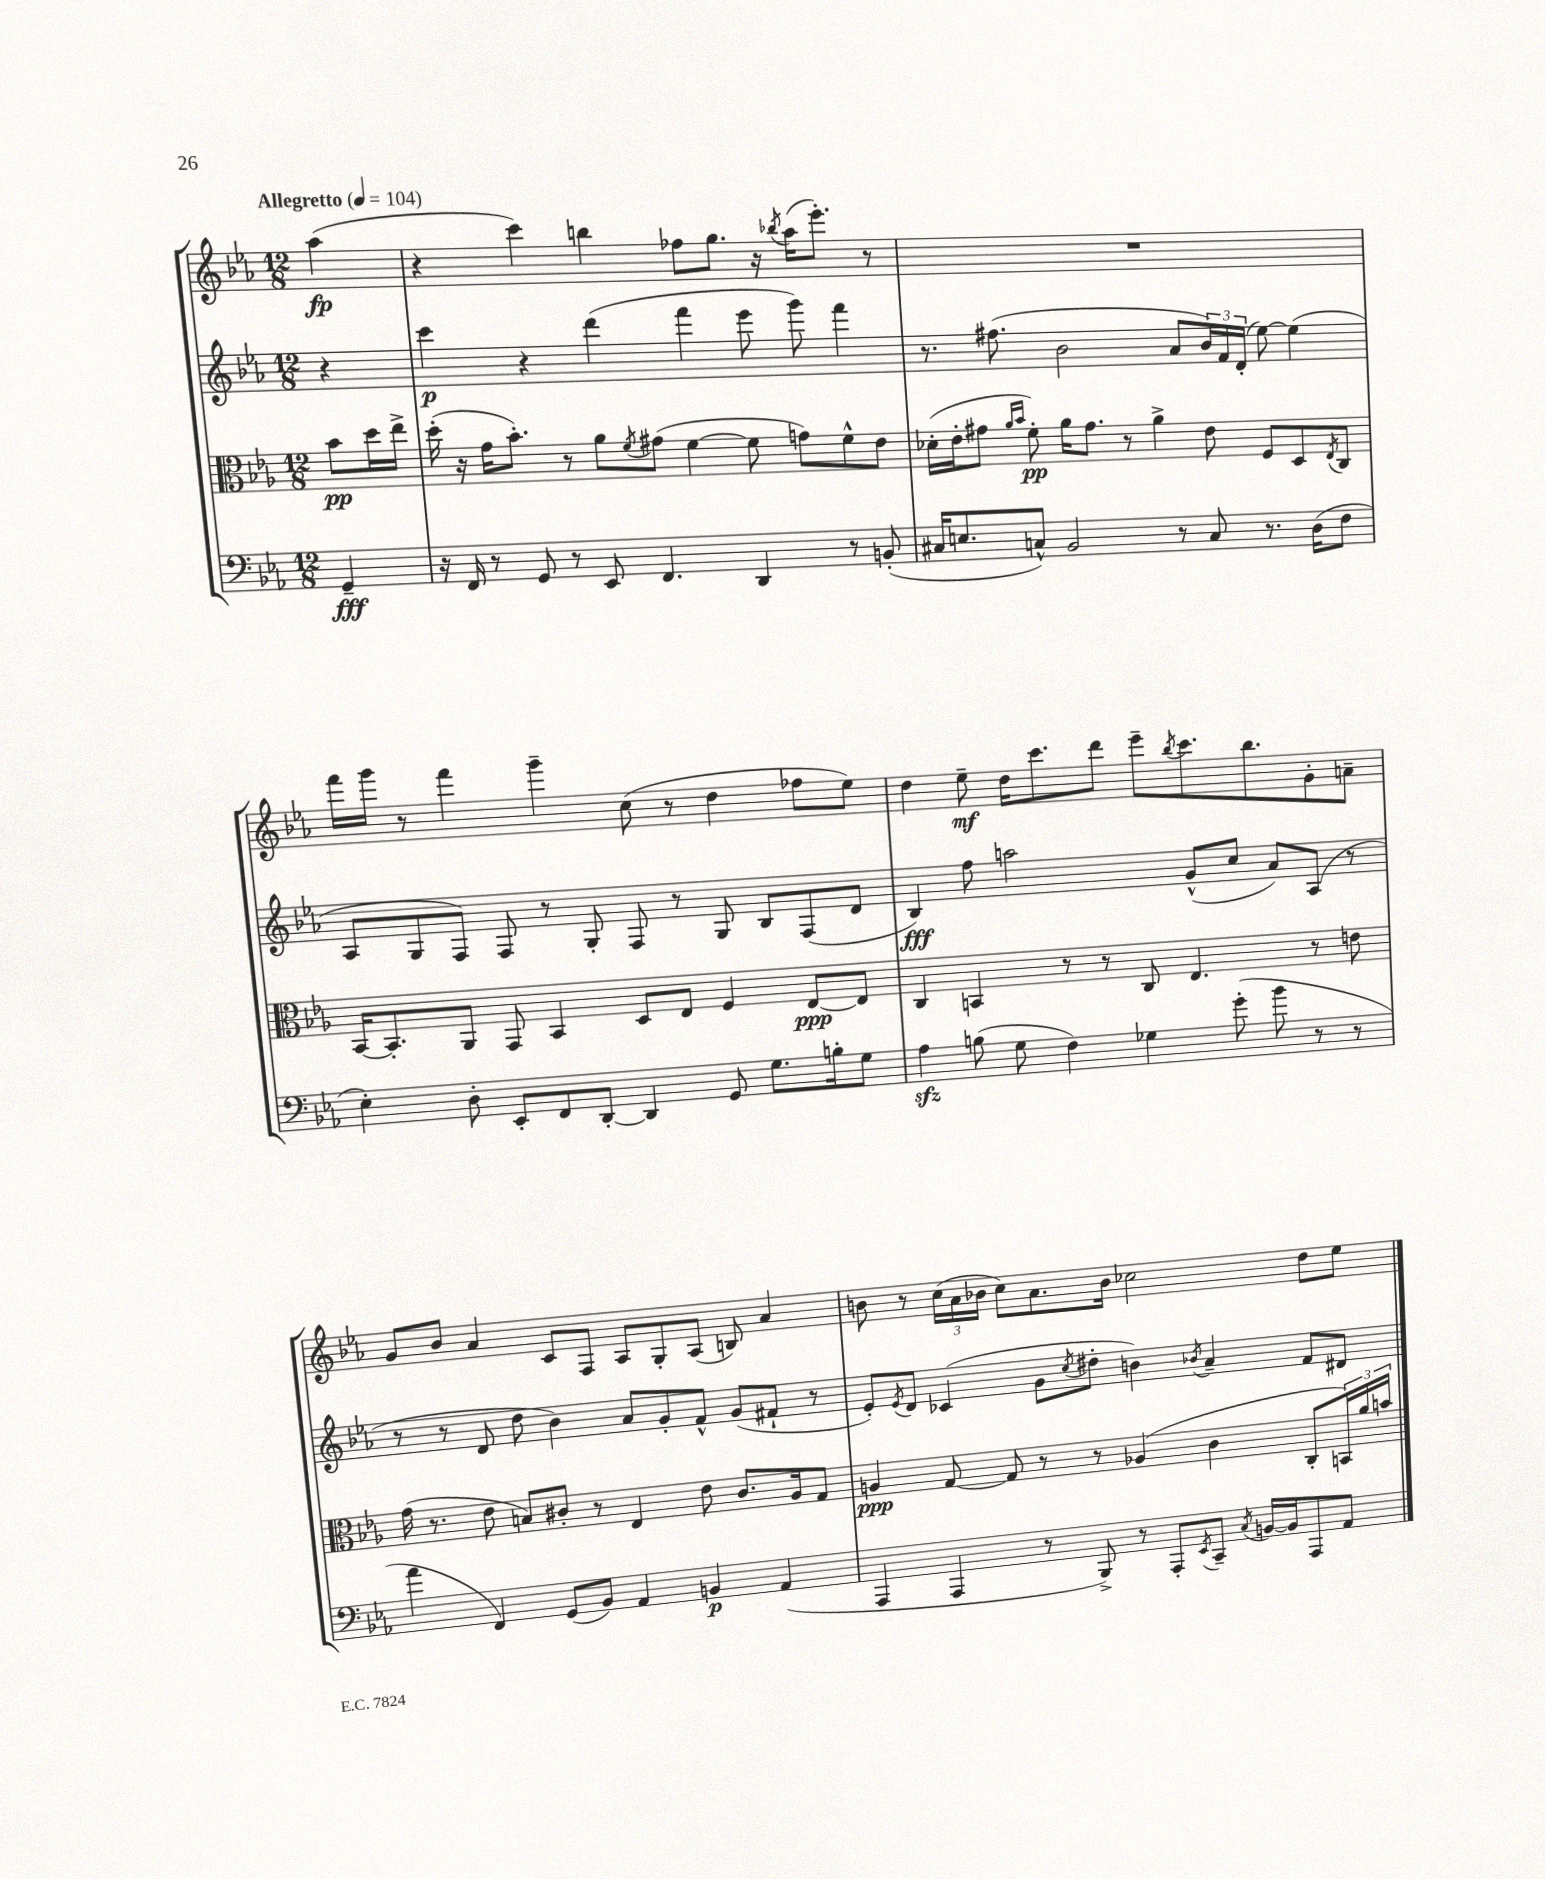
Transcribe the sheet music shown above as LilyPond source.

<<
\new StaffGroup <<
\new Staff = "s0" {
    \clef treble \key ees \major \numericTimeSignature \time 12/8 \partial 4 \tempo "Allegretto" 4 = 104
    aes''4\fp( |
    r4 c'''4) b''4 fes''8 g''8. r16 \acciaccatura { bes''8 } aes''16( ees'''8.-.) r8 |
    R1. |
    f'''16 g'''16 r8 f'''4 g'''4-- c''8( r8 d''4 fes''8 ees''8) |
    d''4 ees''8--\mf d''16 c'''8. d'''8 ees'''8-- \acciaccatura { bes''8 } c'''8. bes''8. g'8-. a'8-- |
    g'8 bes'8 aes'4 c'8 f8 aes8 g8-. aes8( b8) aes'4 |
    b'8 r8 \tuplet 3/2 { c''16( aes'16 bes'16 } c''8) aes'8. bes'16 ces''2 d''8 ees''8 \bar "|." |
}
\new Staff = "s1" {
    \clef treble \key ees \major \numericTimeSignature \time 12/8 \partial 4
    r4 |
    c'''4\p r4 d'''4( f'''4 ees'''8 g'''8) f'''4 |
    r8. fis''8.( bes'2 aes'8 \tuplet 3/2 { bes'16) f'16 d'16-.( } ees''8~) ees''4( |
    aes8 g8 f8) f8 r8 g8-. f8 r8 g8 bes8 f8( d'8 |
    bes4\fff) f''8 a''2 g'8-^( c''8 aes'8) aes8( r8 |
    r8 r8 d'8 d''8 bes'4) aes'8 g'8-. f'8-^ g'8( fis'8-! r8 |
    ees'8-.) \acciaccatura { ees'8 } d'8 ces'4( g'8 \acciaccatura { c''8 } dis''8-. b'4) \acciaccatura { bes'8 } aes'4-- f'8 dis'8 \bar "|." |
}
\new Staff = "s2" {
    \clef alto \key ees \major \numericTimeSignature \time 12/8 \partial 4
    bes'8\pp d''16 ees''16-> |
    d''16-.( r16 g'16 bes'8.-.) r8 aes'8 \acciaccatura { f'8 } gis'8( f'4~ f'8 g'8) f'8-^ ees'8 |
    des'16-.( ees'16-. gis'8 \grace { aes'16 bes'16 } f'8-.\pp) aes'16 gis'8. r8 aes'4-> ees'8 f8 d8 \acciaccatura { ees8 } c8 |
    bes,16~ bes,8.-. aes,8 g,8 bes,4 d8 ees8 f4 ees8~\ppp ees8 |
    c4 b,4 r8 r8 c8 ees4. r8 e'8 |
    g'16( r8. ees'8 b8) cis'8-. r8 ees4 ees'8 cis'8. aes16 g8 |
    a4\ppp g8~ g8 r8 r8 aes4( c'4 c8-. \tuplet 3/2 { b,16) aes'16 b'16 } \bar "|." |
}
\new Staff = "s3" {
    \clef bass \key ees \major \numericTimeSignature \time 12/8 \partial 4
    g,4--\fff |
    r16 f,16 r8 g,8 r8 ees,8 f,4. d,4 r8 b,8-.( |
    cis16 e8. c8-^) bes,2 r8 c8 r8. d16( f8 |
    ees4-.) d8-. ees,8-. f,8 d,8~-. d,4 g,8 g8. b16-. g8 |
    aes4\sfz b8( g8 f4) ges4 g'8-.( bes'8 r8 r8 |
    aes'4 f,4) g,8( bes,8) aes,4 b,4\p aes,4( |
    aes,,4 aes,,4 r8 bes,,8->) r8 aes,,8-. \acciaccatura { ees,8 } c,8-- \acciaccatura { c8 } b,16~ b,16 aes,,8 aes,8 \bar "|." |
}
>>
>>
\layout { \context { \Score \remove "Bar_number_engraver" } }
